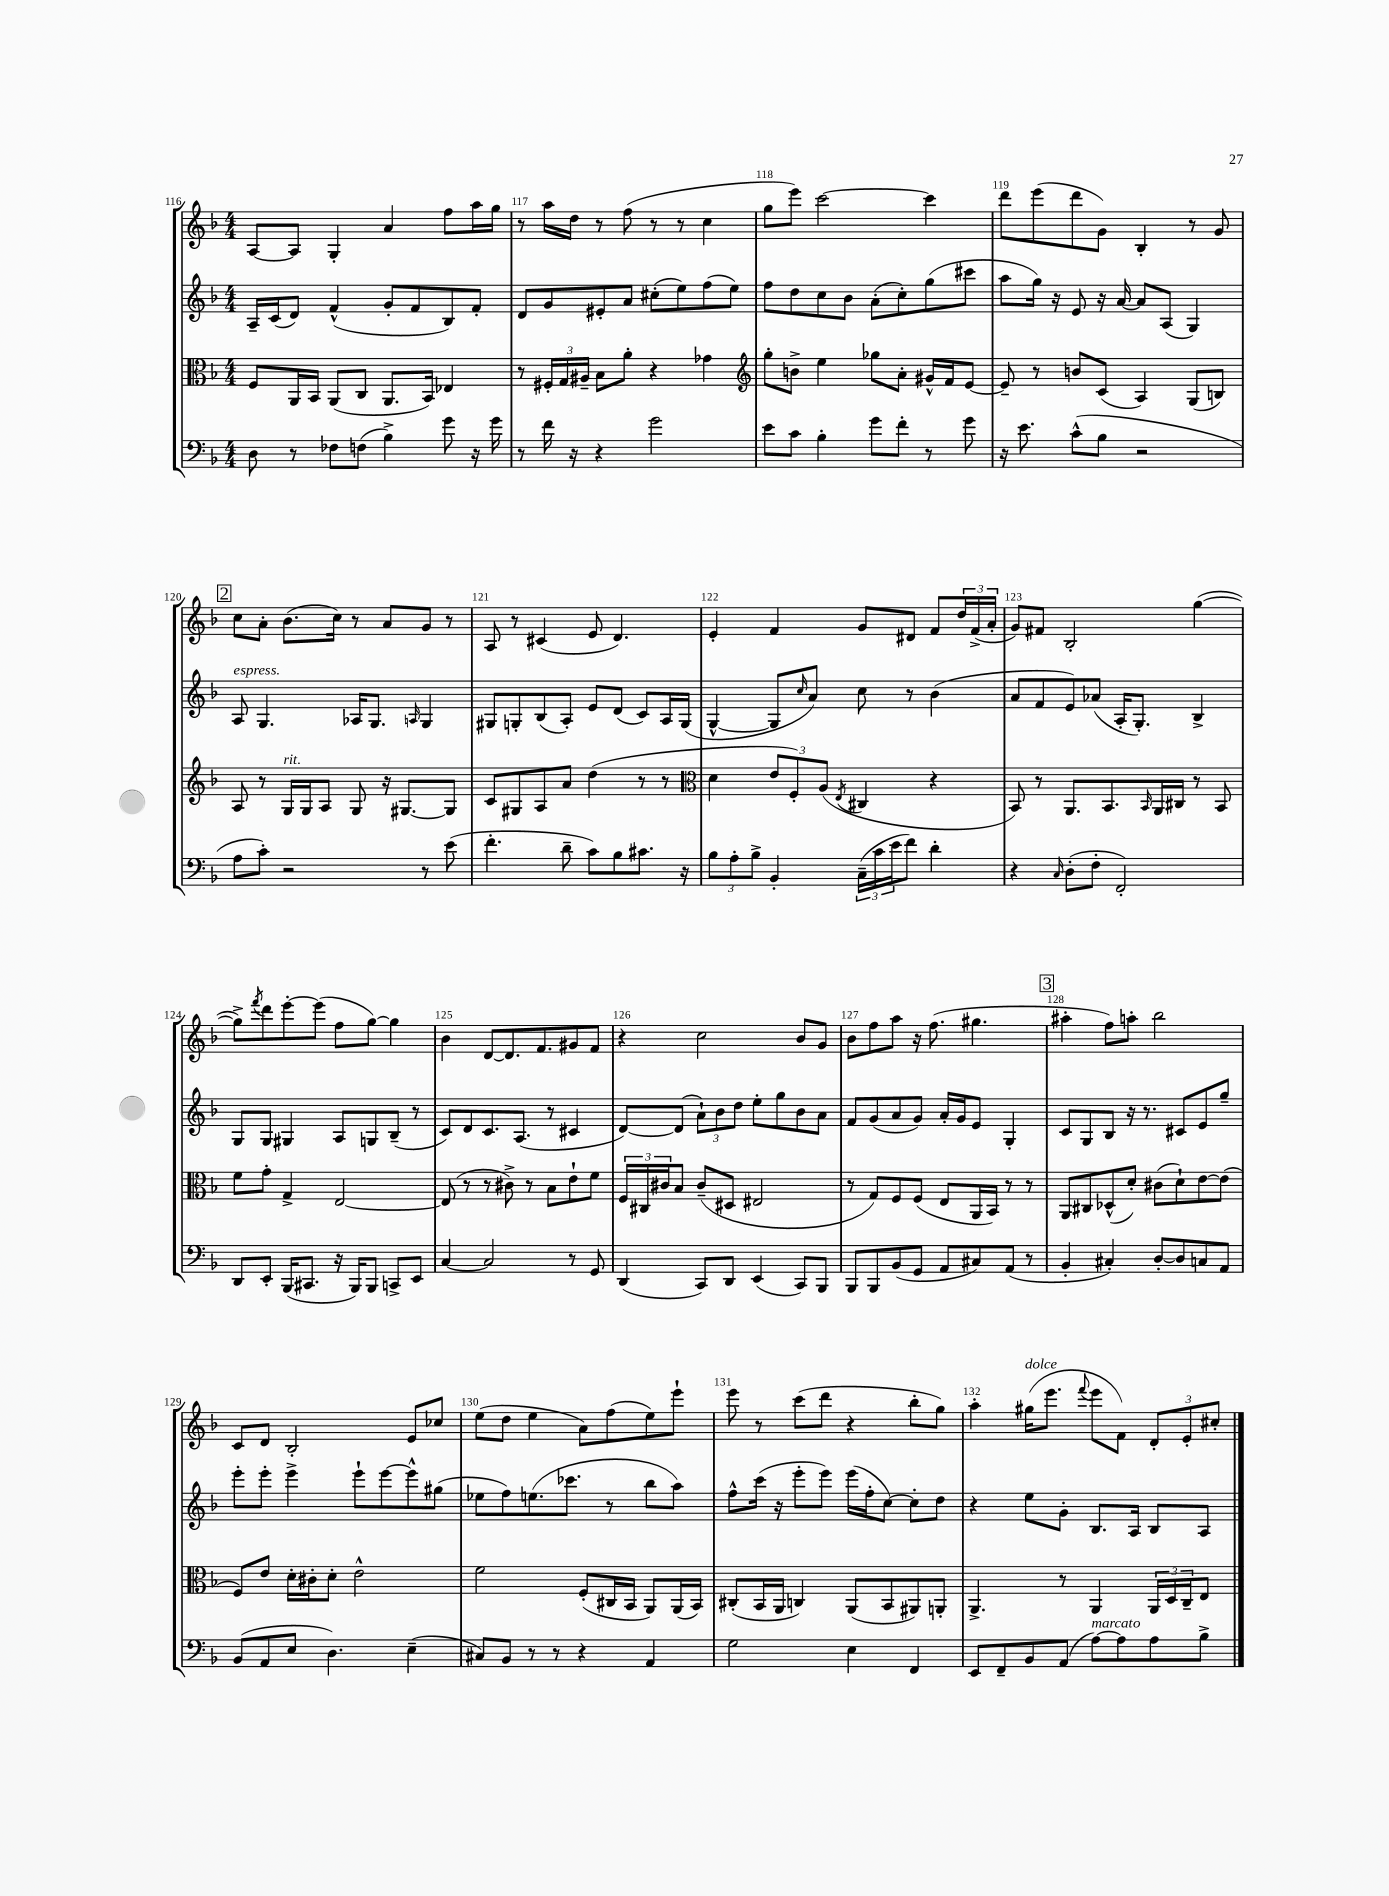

**kern	**kern	**kern	**kern
*part4	*part3	*part2	*part1
*staff4	*staff3	*staff2	*staff1
*clefF4	*clefC3	*clefG2	*clefG2
*k[b-]	*k[b-]	*k[b-]	*k[b-]
*M4/4	*M4/4	*M4/4	*M4/4
=116	=116	=116	=116
8D\	8F/L	16A~/LL	[8A/L
.	.	(16c/J	.
8r	16AA/L	8d/J)	8A/J]
.	16BB-/JJ	.	.
8F-X\L	(8AA/L	(4f^^/	4G'/
(8Fn\J	8C/J	.	.
4B-^\)	8.AA/L	8g'/L	4a/
.	.	8f/	.
.	16BB-/Jk)	.	.
8g\	4E-X/	8B-/)	8ff\L
16r	.	8f'/J	16aa\L
16g\	.	.	16gg\JJ
=117	=117	=117	=117
8r	8r	8d/L	8r
16f\	24F#X'/LL	8g/	16aa\LL
.	24G/	.	.
16r	.	.	16dd\JJ
.	24A#X~/JJ	.	.
4r	8B-\L	8e#X'/	8r
.	8a'\J	8a/J	(8ff\
2g\	4r	(8cc#X'\L	8r
.	.	8ee\)	8r
.	4g-X\	(8ff\	4cc\
.	.	8ee\J)	.
=118	=118	=118	=118
*	*clefG2	*	*
8e\L	8gg'\L	8ff\L	8gg\L
8c\J	8bn^\J	8dd\	8eee\J)
4B-'\	4ee\	8cc\	[2ccc\
.	.	8b-\J	.
8g\L	8gg-X\L	(8a'\L	.
8f'\J	8a'\J	8cc'\)	.
8r	16g#X^^/LL	(8gg\	4ccc\]
.	16f/J	.	.
8g\	[8e/J	8ccc#X\J	.
=119	=119	=119	=119
16r	8e~/]	8aa\L	8ddd\L
8.e\	.	.	.
.	8r	16gg\Jk)	(8eee\
.	.	16r	.
(8c^^\L	8bn/L	8e/	8ddd\
8B-\J	(8c/J	16r	8g\J)
.	.	[16a/	.
2r	4A/)	8a/L]	4B-'/
.	.	(8A/J	.
.	(8G/L	4G/)	8r
.	8Bn/J)	.	8g/
!!LO:LB:g=z
!!LO:REH:place=s1:t=2
=120	=120	=120	=120
!	!	!LO:TX:a:i:t=espress.	!
8A\L	8A/	8A/	8cc\L
8c'\J)	8r	4.G/	8a'\J
!	!LO:TX:a:i:t=rit.	!	!
2r	16G/LL	.	(8.b-\L
.	16G/J	.	.
.	8A/J	.	.
.	.	.	16cc\Jk)
.	8G/	16A-X/KL	8r
.	.	8.G/J	.
.	16r	.	8a/L
.	[8.G#X/L	.	.
.	.	16qqAn/	.
8r	.	4G/	8g/J
(8e\	8G#/J]	.	8r
=121	=121	=121	=121
4.f'\	8c/L	8G#X/L	8A/
.	8G#X/	8Gn'/	8r
.	8A/	(8B-/	(4c#X/
8d~\	8a/J	8A'/J)	.
8c\L)	(4dd\	8e/L	8e/
8B-\	.	(8d/J	4.d/)
8.c#X\J	8r	8c/L)	.
.	8r	16A/L	.
16r	.	(16G/JJ	.
=122	=122	=122	=122
*	*clefC3	*	*
12B-\L	4d\	[4G^^/	4e'/
12A'\	.	.	.
12B-^\J	.	.	.
4BB-'/	12e/L	8G/L]	4f/
.	12F'/)	.	.
.	.	16qqcc/	.
.	.	8a/J)	.
.	(12A/J	.	.
.	8qE/	.	.
(24C~\LL	4C#X/	8cc\	8g/L
24c\	.	.	.
24e\J	.	.	.
8f\J)	.	8r	8d#X/J
4d'\	4r	(4b-\	8f/L
.	.	.	24dd/L
.	.	.	(24f^/
.	.	.	24a'/JJ
=123	=123	=123	=123
4r	8BB-/)	8a/L	8g/L)
.	8r	8f/	8f#X/J
16qqC/	.	.	.
(8D'\L	8.AA/L	8e/)	2B-'/
8F'\J	.	(8a-X/J	.
.	8.BB-/	.	.
2FF'/)	.	16A'/KL	.
.	.	8.G'/J)	.
.	16qqBB-/	.	.
.	16AA/L	.	.
.	16C#X/JJ	.	.
.	8r	4B-^/	([4gg\
.	8BB-/	.	.
!!LO:LB:g=z
=124	=124	=124	=124
8DD/L	8f\L	8G/L	8gg^\L])
.	.	.	8qfff/
8EE'/J	8g'\J	8G/J	8ddd\
(16BBB-/KL	4G^/	4G#X/	[8eee'\
8.CC#X/J	.	.	.
.	.	.	(8eee\J]
16r	[2E/	8A/L	8ff\L
16BBB-/KL)	.	.	.
8BBB-/J	.	8Gn/	[8gg\J)
8CCn^/L	.	(8B-~/J	4gg\]
8EE/J	.	8r	.
=125	=125	=125	=125
[4C/	(8E/]	8c/L)	4b-\
.	8r	8d/	.
2C/]	8r	8.c/	[8d/L
.	8c#X^\)	.	8.d/]
.	.	(8.A/J	.
.	8r	.	.
.	.	.	8.f/
.	8B-\L	8r	.
8r	8e`\	4c#X/	8g#X/
8GG/	8f\J	.	8f/J
=126	=126	=126	=126
(4DD/	24F/LL	[8d/L)	4r
.	24C#X/	.	.
.	24c#X/J	.	.
.	8B-/J	(8d/J]	.
8CC/L)	(8c#~/L	12a`\L)	2cc\
.	.	12b-\	.
8DD/J	8D#X/J	.	.
.	.	12dd\J	.
(4EE/	2E#X/	8ee'\L	.
.	.	8gg\	.
8CC/L)	.	8b-\	8b-/L
8BBB-/J	.	8a\J	8g/J
=127	=127	=127	=127
8BBB-/L	8r	8f/L	8b-\L
8BBB-/	8G/L)	(8g/	8ff\
(8BB-/	8F/	8a/	8aa\J
8GG/J	(8F/J	8g/J)	16r
.	.	.	(8.ff\
8AA/L	8E/L	16a'/LL	.
.	.	16g/J	.
8C#X/)	16AA/L	8e/J	4.gg#X\
.	16BB-/JJ)	.	.
(8AA/J	8r	4G'/	.
8r	8r	.	.
!!LO:REH:place=s1:t=3
=128	=128	=128	=128
4BB-'/	8AA/L	8c/L	4aa#X'\
.	8C#X/	8G/	.
4C#X'/)	(8D-X^^/	8B-/J	8ff\L)
.	8d'/J)	16r	8aan'\J
.	.	8.r	.
[8D'/L	(8c#X\L	.	2bb-\
8D/]	8d`\)	8c#X/L	.
8Cn/	[8e\	8e/	.
8AA/J	(8e\J]	8gg~/J	.
!!LO:LB:g=z
=129	=129	=129	=129
(8BB-/L	8F/L)	8eee'\L	8c/L
8AA/	8e/J	8eee'\J	8d/J
8E/J	16d'\LL	4eee^\	2B-'/
.	16c#X'\J	.	.
4.D\)	8d'\J	.	.
.	2e^^\	8eee`\L	.
.	.	[8eee\	.
(4E~\	.	8eee^^\]	8e/L
.	.	(8gg#X\J	8cc-X/J
=130	=130	=130	=130
8C#X/L)	2f\	8ee-X\L	(8ee\L
8BB-/J	.	8ff\)	8dd\J
8r	.	(8.een\	4ee\
8r	.	.	.
.	.	8.ccc-X\J	.
4r	(8F'/L	.	8a\L)
.	16C#X/L	8r	(8ff\
.	16BB-/JJ	.	.
4AA/	8AA/L)	8bb-\L	8ee\)
.	(16AA/L	8aa\J)	8eee`\J
.	16BB-/JJ)	.	.
=131	=131	=131	=131
2G\	(8C#X'/L	8ff^^\L	8eee\
.	16BB-/L	(16ccc\Jk	8r
.	16AA/JJ	16r	.
.	4Cn/)	8eee'\L	(8ccc\L
.	.	8eee\J)	8ddd\J
4E\	(8AA/L	(16eee\LL	4r
.	.	16ff'\J	.
.	8BB-/	[8cc\J)	.
4FF/	8AA#X/)	8cc'\L]	8bb-'\L
.	8AAn'/J	8dd\J	8gg\J)
=132	=132	=132	=132
8EE/L	4.AA^/	4r	4aa'\
8FF~/	.	.	.
!	!	!	!LO:TX:a:i:t=dolce
8BB-/	.	8ee\L	(16gg#X\KL
.	.	.	8.eee\J
(8AA/J	8r	8g'\J	.
.	.	.	8qqfff/
!LO:TX:a:i:t=marcato	!	!	!
[8A\L)	4AA/	8.B-/L	8eee\L
8A\]	.	.	8f\J)
.	.	16A/Jk	.
8A\	24AA/LL	8B-/L	12d'/L
.	24D/	.	.
.	24C~/J	.	12e'/
8B-^\J	8E/J	8A/J	.
.	.	.	12cc#X'/J
==	==	==	==
*-	*-	*-	*-
